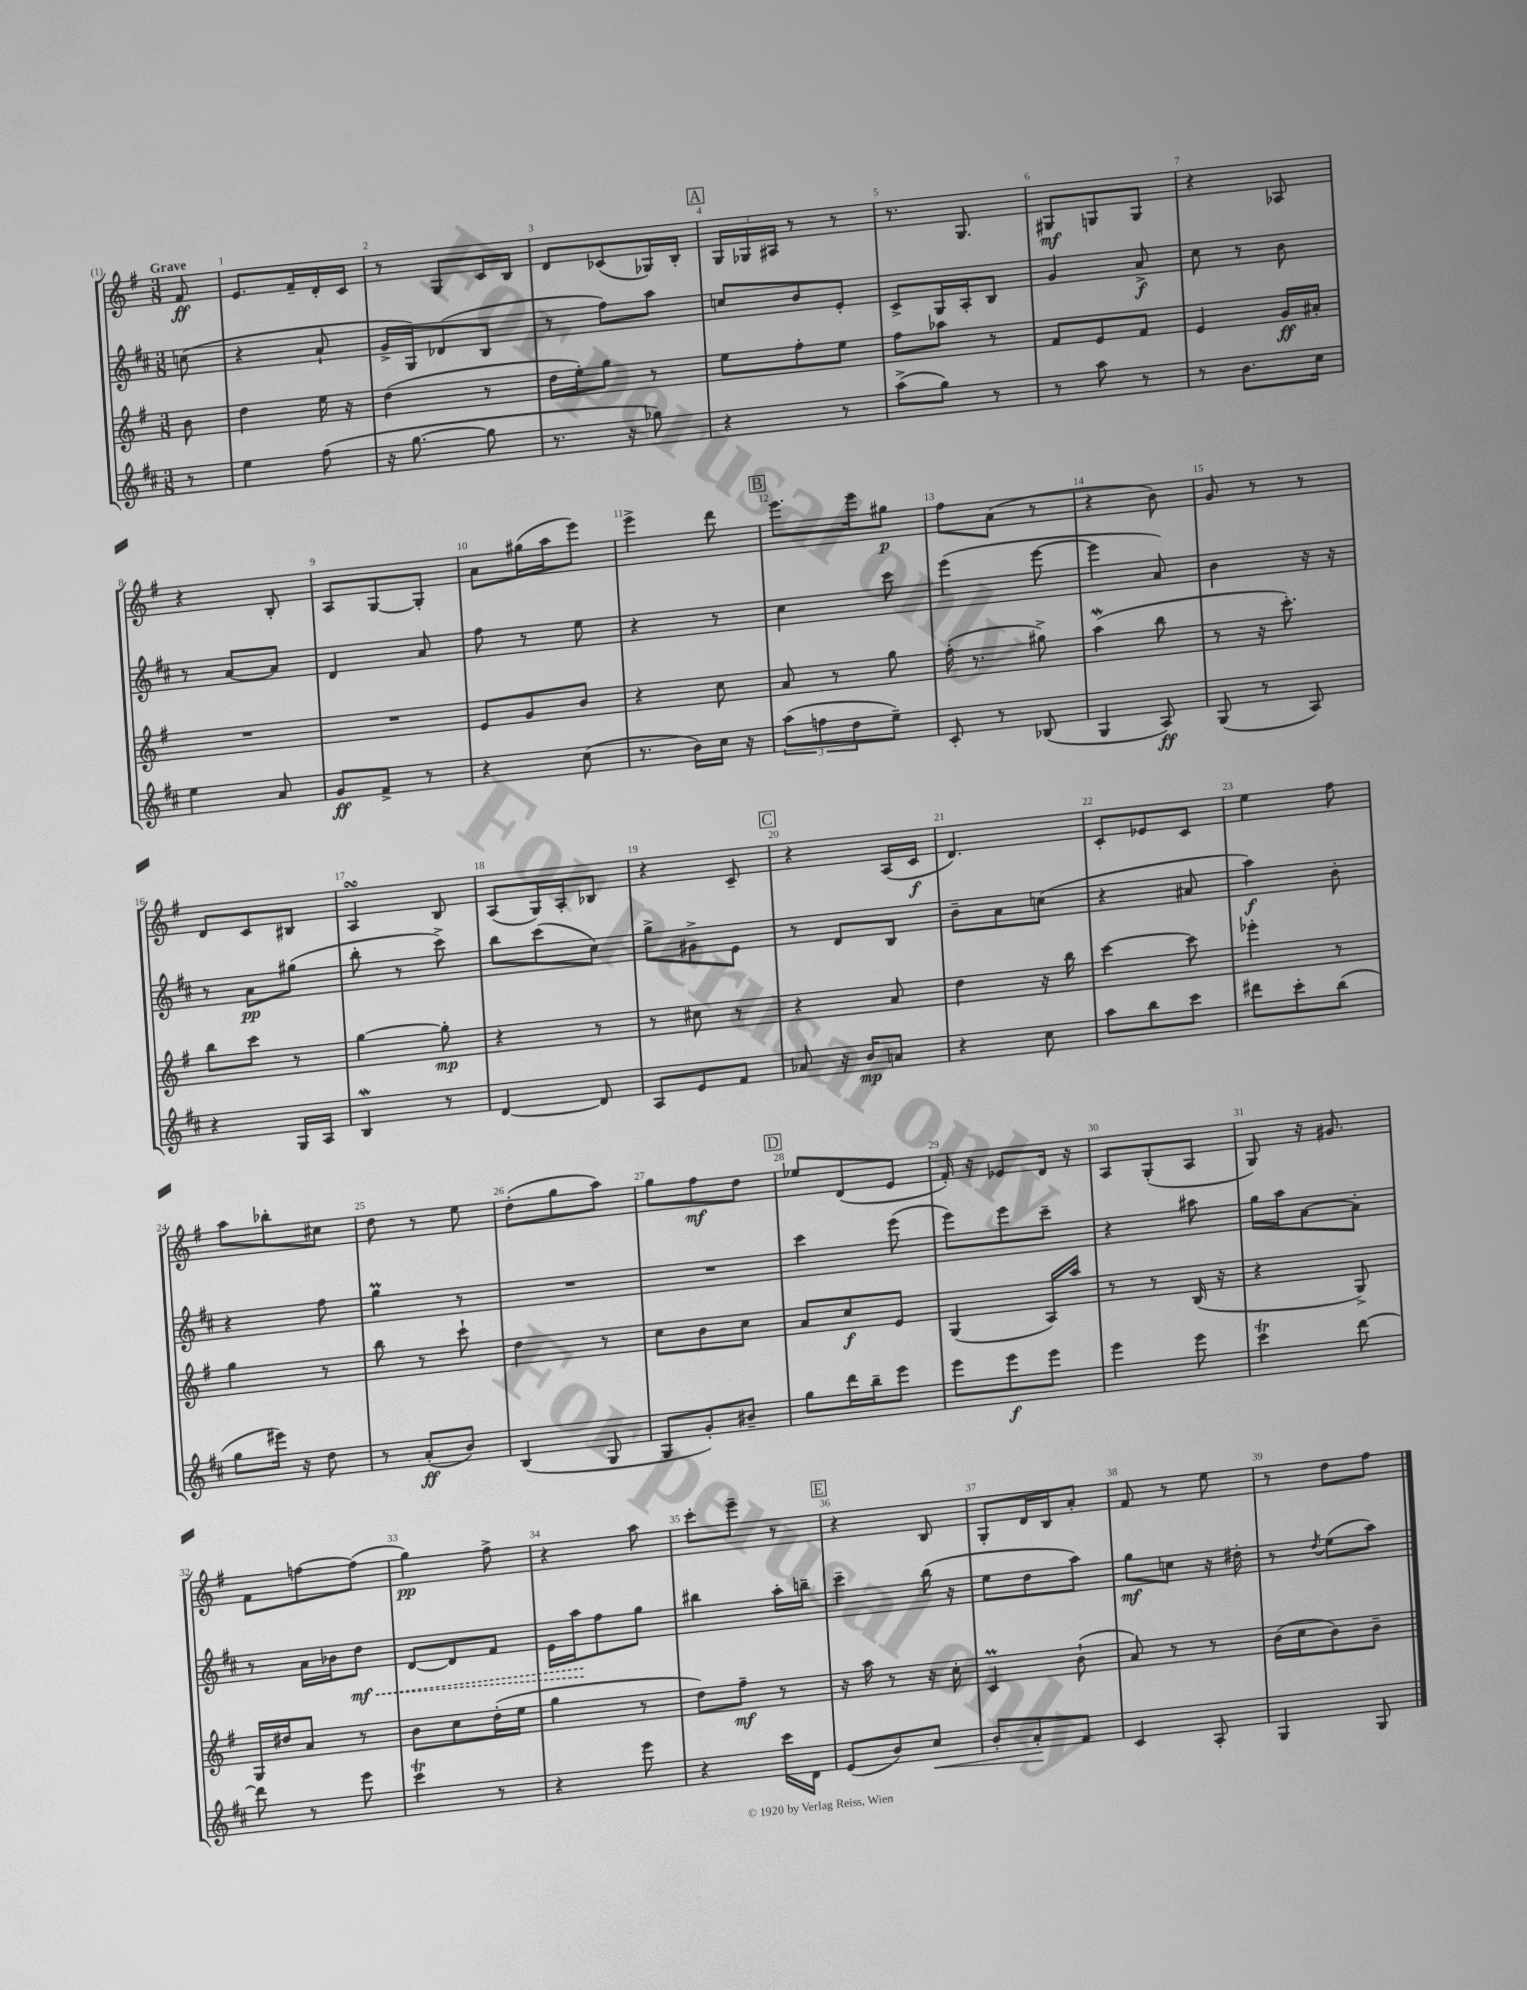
<<
\new StaffGroup <<
\new Staff = "s0" {
    \clef treble \key g \major \numericTimeSignature \time 3/8 \partial 8 \tempo "Grave"
    fis'8\ff |
    e'8. fis'16-- d'16-. c'16 |
    r8 g8 c'16 b16 |
    d'8 ces'8( ges16) b16-. |
    \mark \markup { \box "A" } \tuplet 3/2 { g16 ges16 ais16 } r8 r8 |
    r8. g8. |
    gis8\mf g8 g8 |
    r4 aes8 |
    r4 b8-. |
    a8 g8~ g8-. |
    a'8 gis''16( a''16 e'''8) |
    e'''4-> d'''8 |
    \mark \markup { \box "B" } e'''8. e'''16 gis''8\p |
    fis''8 a'8( r8 |
    r4 b'8) |
    g'8 r8 r8 |
    d'8 c'8 bis8 |
    a4\turn b8 |
    a8( g16) a16-. bes8 |
    r4 c'8-- |
    \mark \markup { \box "C" } r4 a16( c'16\f |
    d'4.) |
    c'8-. ees'8 c'8 |
    e''4 fis''8 |
    a''8 bes''8-. cis''8 |
    d''8 r8 e''8 |
    d''8-.( g''8 a''8) |
    g''8 fis''8\mf d''8 |
    \mark \markup { \box "D" } ees''8 d'8( e'8 |
    fis'16-.) r16 ees'8 d'16 r16 |
    a8 g8-.( a8 |
    g8) r16 gis'8. |
    fis'8 f''8~ f''8( |
    g''4\pp) fis''8-> |
    r4 a''8 |
    c'''8-. e'''8-- r8 |
    \mark \markup { \box "E" } r4 b8 |
    g8-. d'16 b16 a'8-. |
    fis'8 r8 e''8 |
    r8 d''8 fis''8 \bar "|." |
}
\new Staff = "s1" {
    \clef treble \key d \major \numericTimeSignature \time 3/8 \partial 8
    c''8( |
    r4 a'8-! |
    g'16-> g16) des'8( b8 |
    r8 fis''8) a''8 |
    \mark \markup { \box "A" } c''8 b'8 e'8-. |
    cis'8-> g16 a16-. b8 |
    g'4 a'8->\f |
    cis''8 r8 b'8 |
    r8 a'8~ a'8 |
    d'4 a'8 |
    fis''8 r8 e''8 |
    r4 r8 |
    \mark \markup { \box "B" } cis''4 cis'''8 |
    e'''4( e'''8~ |
    e'''4 a'8) |
    b'4 r16 r16 |
    r8 a'8\pp gis''8( |
    b''8-. r8 cis'''8->) |
    b''8 cis'''8( cis''8) |
    g''8-> gis'8-> e'8 |
    \mark \markup { \box "C" } r8 d'8 b8 |
    b'8-- a'8 c''8( |
    r4 ais'8 |
    a''4\f) b'8-. |
    r4 fis''8 |
    g''4\prall r8 |
    R4. |
    R4. |
    \mark \markup { \box "D" } cis'''4 e'''8( |
    e'''8) e'''8 cis'''8-- |
    r4 ais''8 |
    g''16 a''16 a'8~ a'8-. |
    r8 a'16 bes'16 \once \override Hairpin.style = #'dashed-line d''8\mf\< |
    d'8~ d'8 fis'8 |
    e'16 a''16\! fis''8 g''8 |
    bis''4 a''16-. b''16-- |
    \mark \markup { \box "E" } cis'''4-- b''16( r16 |
    e''8 d''8 a''8) |
    g''8\mf c''8 r16 dis''16-. |
    r8 \acciaccatura { d''8 } e''8( a''8) \bar "|." |
}
\new Staff = "s2" {
    \clef treble \key g \major \numericTimeSignature \time 3/8 \partial 8
    b'8 |
    d''4 e''16 r16 |
    d''4( r8 |
    d''16 e''16-.) g''8 r8 |
    \mark \markup { \box "A" } e''8 fis''8-. e''8 |
    fis''8 aes''8 r8 |
    fis'8 e'8 fis'8 |
    e'4 g'16\ff ais'16-. |
    R4. |
    R4. |
    e'8 g'8 b'8 |
    r4 c''8 |
    \mark \markup { \box "B" } a'8 r8 g''8 |
    fis''16-.( r8. gis''8->) |
    a''4\mordent( b''8 |
    r8 r16 c'''8.-.) |
    b''8 c'''8 r8 |
    g''4~ g''8-.\mp |
    r4 r8 |
    r8 cis''8 r8 |
    \mark \markup { \box "C" } r4 a'8 |
    d''4 r16 b''16 |
    c'''4~ c'''8 |
    ees'''4-. r8 |
    g''4 r8 |
    b''8 r8 c'''8-! |
    d''4 r8 |
    c''8 b'8 c''8 |
    \mark \markup { \box "D" } a'8 c''8\f e'8 |
    g4( a16) a''16 |
    r8 r8 b16( r16 |
    r4 g8->) |
    g16 dis''16 a'8 r8 |
    b'8 c''8 d''16-.( e''16 |
    g''4 r8 |
    d''8) fis''8--\mf r8 |
    \mark \markup { \box "E" } r16 a''16 r8 r16 c''16-. |
    c'4\prall b'8-!( |
    a'8) r8 r8 |
    b'16( c''16 b'8) b'8-- \bar "|." |
}
\new Staff = "s3" {
    \clef treble \key d \major \numericTimeSignature \time 3/8 \partial 8
    r8 |
    e''4 fis''8( |
    r16 g''8.~ g''8 |
    r8. r16 ges''8) |
    \mark \markup { \box "A" } r4 r8 |
    a''8->( g''8) r8 |
    r8 a''8 r8 |
    r8 b'8. cis''16 |
    e''4 a'8 |
    g'8\ff fis'8-> r8 |
    r4 cis''8( |
    r8. b'16) cis''16 r16 |
    \mark \markup { \box "B" } \tuplet 3/2 { a''8( f''8 d''8 } e''8--) |
    cis'8-. r8 bes8( |
    g4 a8\ff) |
    g8( r8 a8) |
    r4 g16 a16 |
    b4\mordent r8 |
    d'4~ d'8 |
    a8 e'8 fis'8 |
    \mark \markup { \box "C" } aes'8 r16 b'16\mp a'8 |
    r4 cis''8 |
    a''8 b''8 cis'''8 |
    dis'''8 cis'''8-. b''8( |
    g''8 eis'''16) r16 d''8 |
    r8 a'8-.\ff( b'8) |
    b4( g8 |
    g8 g'8-.) bis'8-- |
    \mark \markup { \box "D" } g''8 d'''16 b''16-- e'''8 |
    e'''8 e'''8\f e'''8 |
    e'''4 e'''8 |
    cis'''4\trill d'''8~ |
    d'''8 r8 e'''8 |
    cis'''4\trill r8 |
    r4 e'''8 |
    r4 cis'''16 d'16 |
    \mark \markup { \box "E" } e'8( b'8) cis''8\< |
    b'8-. a'8-.\! fis'8 |
    cis'4 a8-. |
    g4 g8 \bar "|." |
}
>>
>>
\layout { \context { \Score \override BarNumber.break-visibility = ##(#f #t #t) barNumberVisibility = #all-bar-numbers-visible } }
